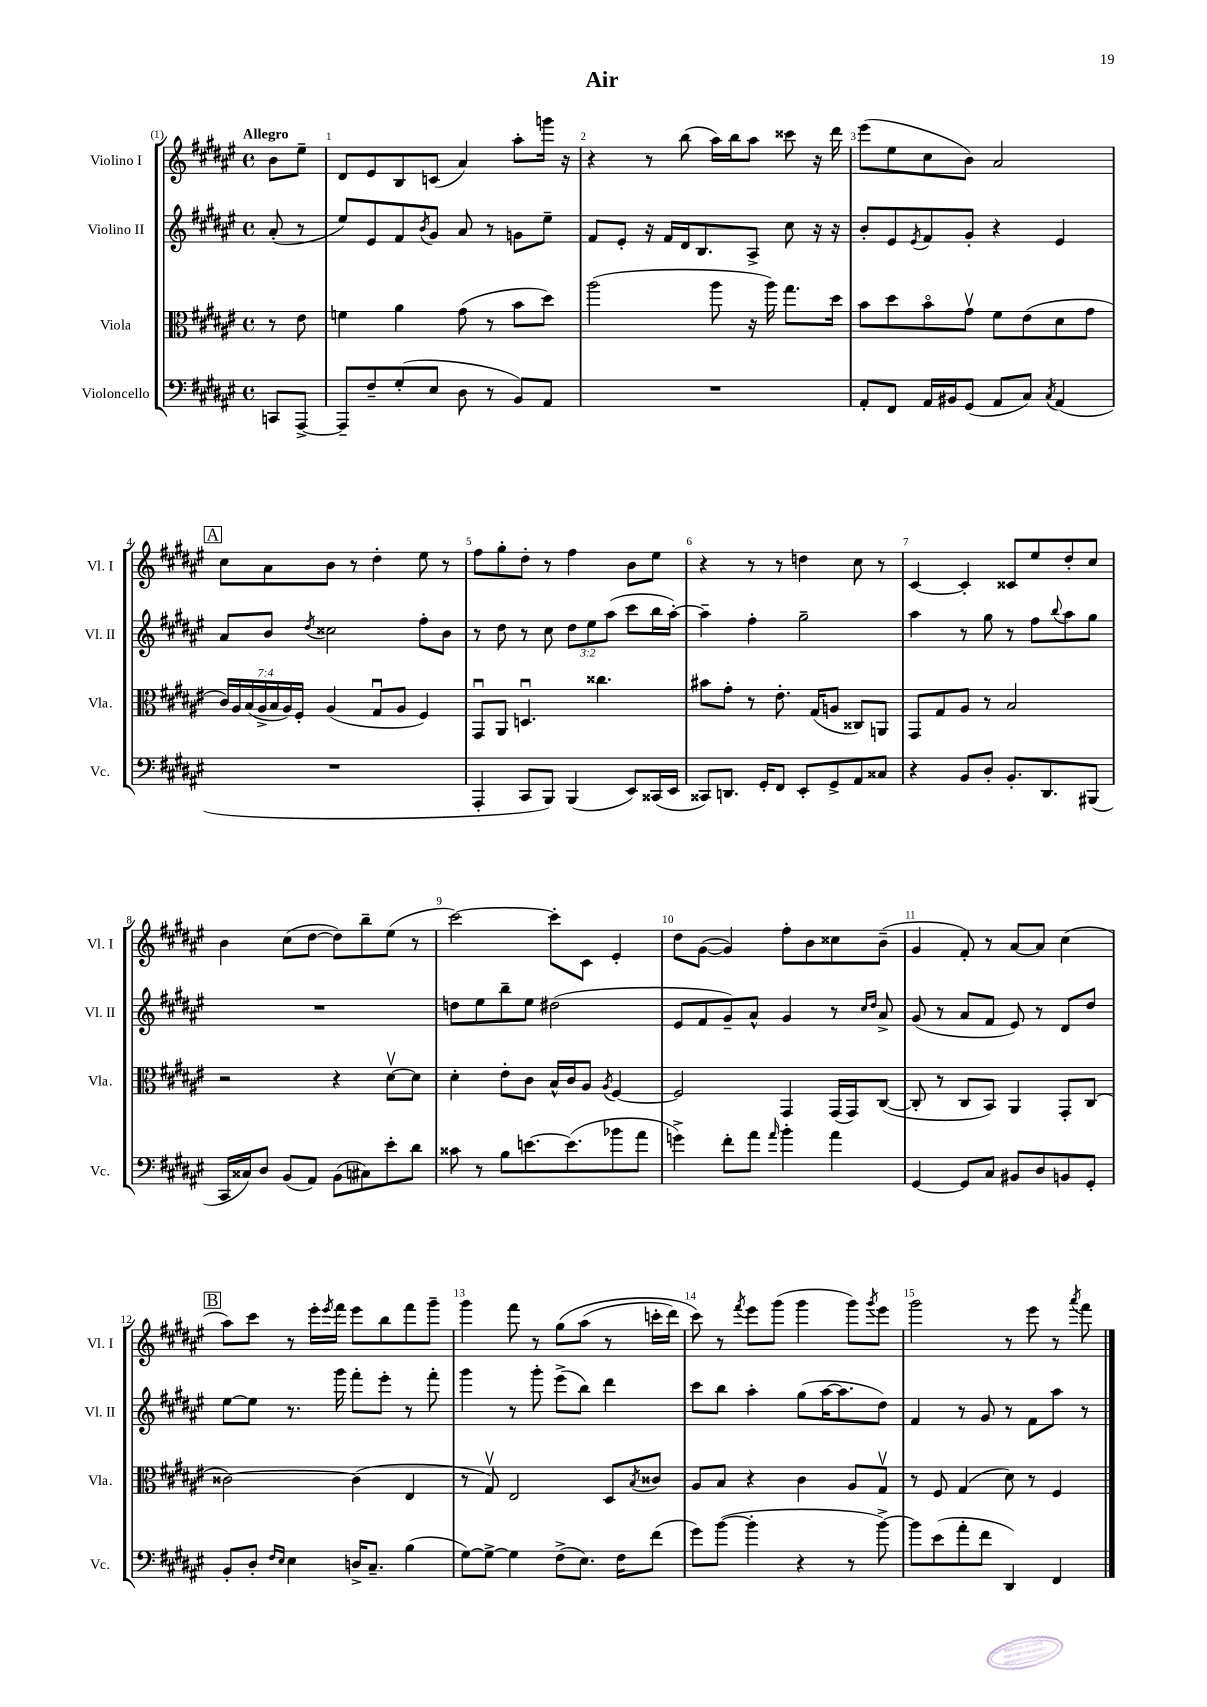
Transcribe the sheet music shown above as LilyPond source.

\header { title = "Air" }
<<
\new StaffGroup <<
\new Staff = "s0" \with { instrumentName = "Violino I" shortInstrumentName = "Vl. I" } {
    \clef treble \key fis \major \defaultTimeSignature \time 4/4 \partial 4 \tempo "Allegro"
    b'8 eis''8-- |
    dis'8 eis'8 b8 c'8( ais'4) ais''8-. g'''16 r16 |
    r4 r8 b''8( ais''16) b''16 ais''8 cisis'''8 r16 dis'''16 |
    eis'''8( eis''8 cis''8 b'8) ais'2 |
    \mark \markup { \box "A" } cis''8 ais'8 b'8 r8 dis''4-. eis''8 r8 |
    fis''8 gis''8-. dis''8-. r8 fis''4 b'8 eis''8 |
    r4 r8 r8 d''4 cis''8 r8 |
    cis'4~ cis'4-. cisis'8 eis''8 dis''8-. cis''8 |
    b'4 cis''8( dis''8~ dis''8) b''8-- eis''8( r8 |
    cis'''2~) cis'''8-. cis'8 eis'4-. |
    dis''8 gis'8~( gis'4) fis''8-. b'8 cisis''8 b'8--( |
    gis'4 fis'8-.) r8 ais'8~ ais'8 cis''4( |
    \mark \markup { \box "B" } ais''8) cis'''8 r8 eis'''16-. \acciaccatura { eis'''8 } fis'''16 eis'''8 b''8 fis'''8 gis'''8-- |
    gis'''4 fis'''8 r8 gis''8\( ais''8( r8 c'''16-. dis'''16) |
    cis'''8\) r8 \acciaccatura { fis'''8 } eis'''8 gis'''8( gis'''4 gis'''8) \acciaccatura { gis'''8 } eis'''8 |
    gis'''2 r8 eis'''8 r8 \acciaccatura { ais'''8 } fis'''8 \bar "|." |
}
\new Staff = "s1" \with { instrumentName = "Violino II" shortInstrumentName = "Vl. II" } {
    \clef treble \key fis \major \defaultTimeSignature \time 4/4 \override Staff.TupletNumber.text = #tuplet-number::calc-fraction-text \partial 4
    ais'8-.( r8 |
    eis''8) eis'8 fis'8 \acciaccatura { b'8 } gis'8 ais'8 r8 g'8 eis''8-- |
    fis'8 eis'8-. r16 fis'16 dis'16 b8. ais8-> cis''8 r16 r16 |
    b'8-. eis'8 \acciaccatura { eis'8 } fis'8 gis'8-. r4 eis'4 |
    \mark \markup { \box "A" } ais'8 b'8 \acciaccatura { dis''8 } cisis''2 fis''8-. b'8 |
    r8 dis''8 r8 cis''8 \tuplet 3/2 { dis''8 eis''8 ais''8( } cis'''8 b''16 ais''16~-.) |
    ais''4-- fis''4-. gis''2-- |
    ais''4 r8 gis''8 r8 fis''8 \appoggiatura { b''8 } ais''8 gis''8 |
    R1 |
    d''8 eis''8 b''8-- eis''8 dis''2( |
    eis'8 fis'8 gis'8--) ais'8-^ gis'4 r8 \grace { cis''16 dis''16 } ais'8-> |
    gis'8( r8 ais'8 fis'8 eis'8) r8 dis'8 dis''8 |
    \mark \markup { \box "B" } eis''8~ eis''8 r8. gis'''16 fis'''8-. eis'''8-. r8 fis'''8-. |
    gis'''4 r8 gis'''8-. eis'''8->( b''8) dis'''4 |
    cis'''8 b''8 ais''4-. gis''8( ais''16~ ais''8. dis''8) |
    fis'4 r8 gis'8 r8 fis'8 ais''8 r8 \bar "|." |
}
\new Staff = "s2" \with { instrumentName = "Viola" shortInstrumentName = "Vla." } {
    \clef alto \key fis \major \defaultTimeSignature \time 4/4 \override Staff.TupletNumber.text = #tuplet-number::calc-fraction-text \partial 4
    r8 eis'8 |
    f'4 ais'4 gis'8( r8 b'8 dis''8) |
    ais''2( ais''8 r16 ais''16) gis''8. dis''16 |
    b'8 dis''8 b'8\flageolet gis'8\upbow fis'8 eis'8( dis'8 gis'8 |
    \mark \markup { \box "A" } \tuplet 7/4 { cis'16) ais16 b16( ais16-> b16 ais16) fis16-. } ais4( gis8\downbow ais8 fis4) |
    gis,8\downbow ais,8 d4.\downbow cisis''4. |
    bis'8 gis'8-. r8 eis'8.-. gis16( a8 cisis8) a,8 |
    gis,8 gis8 ais8 r8 b2 |
    r2 r4 dis'8~\upbow dis'8 |
    dis'4-. eis'8-. cis'8 b16-^ cis'16 ais8 \acciaccatura { ais8 } fis4~ |
    fis2 gis,4 gis,16( gis,16) cis8~( |
    cis8-. r8 cis8 b,8) ais,4 gis,8-. cis8( |
    \mark \markup { \box "B" } cisis'2~) cisis'4( eis4 |
    r8 gis8\upbow) eis2 dis8 \acciaccatura { b8 } cisis'8 |
    ais8 b8 r4 cis'4 ais8 gis8\upbow |
    r8 fis8 gis4( dis'8) r8 fis4 \bar "|." |
}
\new Staff = "s3" \with { instrumentName = "Violoncello" shortInstrumentName = "Vc." } {
    \clef bass \key fis \major \defaultTimeSignature \time 4/4 \partial 4
    c,8 ais,,8~-> |
    ais,,8-- fis8-- gis8-.( eis8 dis8 r8 b,8) ais,8 |
    R1 |
    ais,8-. fis,8 ais,16 bis,16 gis,8( ais,8 cis8) \acciaccatura { cis8 } ais,4( |
    \mark \markup { \box "A" } R1 |
    ais,,4-. cis,8 b,,8) b,,4( eis,8) cisis,16( eis,16 |
    cisis,8) d,8. gis,16-. fis,8 eis,8-. gis,8-> ais,8 cisis8 |
    r4 b,8 dis8-. b,8.-. dis,8. bis,,8( |
    cis,16 cisis16) dis8 b,8( ais,8) b,8( cis8) eis'8-. dis'8 |
    cisis'8 r8 b8 e'8.~ e'8.( bes'8 ais'8 |
    g'4->) fis'8-. ais'8 \grace { ais'16 } b'4-. ais'4 |
    gis,4~ gis,8 cis8 bis,8 dis8 b,8 gis,8-. |
    \mark \markup { \box "B" } b,8-. dis8-. \grace { fis16 eis16 } eis4 d16-> cis8.-- b4( |
    gis8~) gis8~-> gis4 fis8->( eis8.) fis16 fis'8( |
    gis'8) b'8~( b'4-. r4 r8 b'8~->) |
    b'8 eis'8( ais'8-. fis'8 dis,4) fis,4 \bar "|." |
}
>>
>>
\layout { \context { \Score \override BarNumber.break-visibility = ##(#f #t #t) barNumberVisibility = #all-bar-numbers-visible } }
